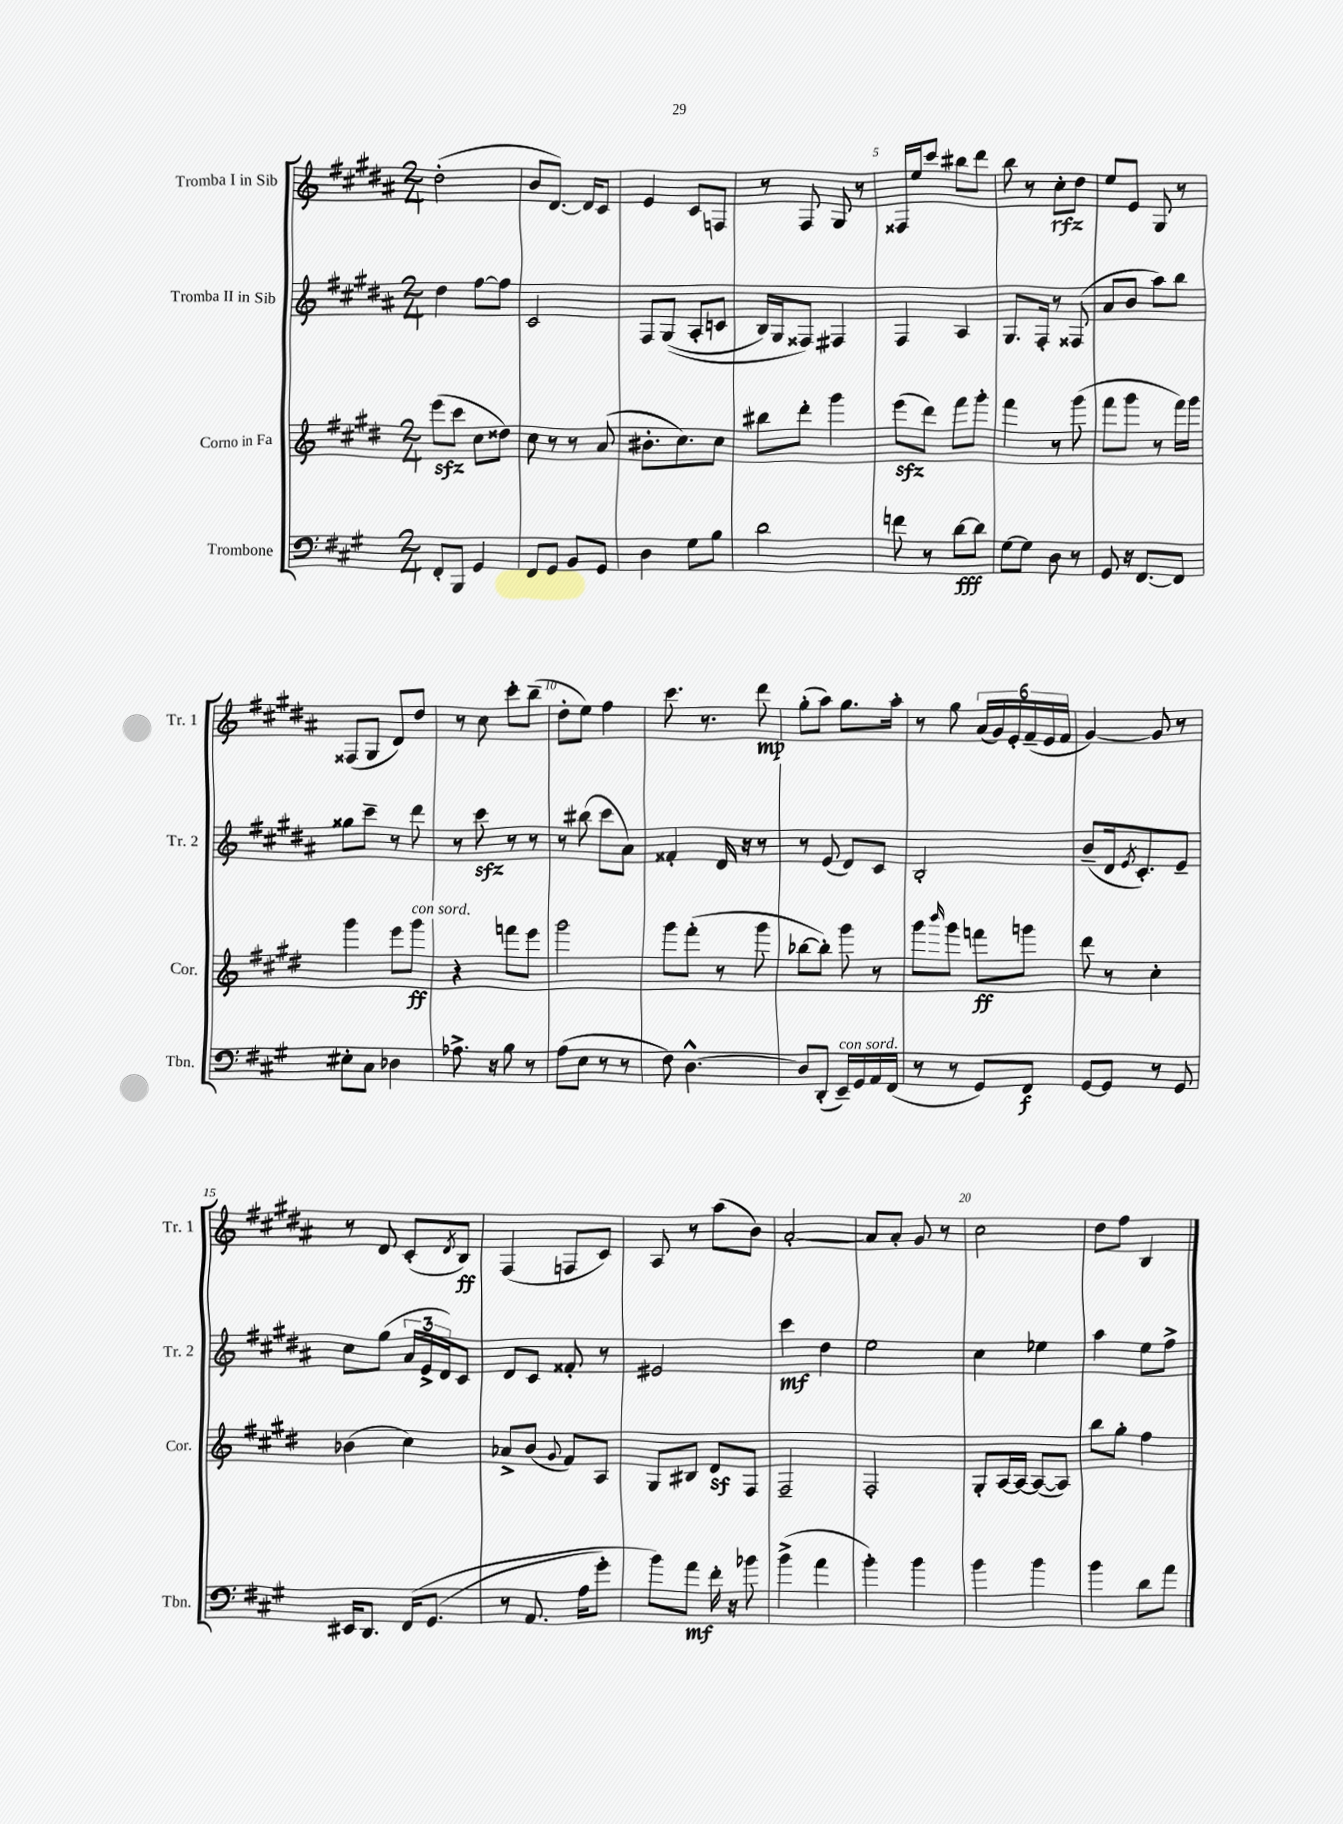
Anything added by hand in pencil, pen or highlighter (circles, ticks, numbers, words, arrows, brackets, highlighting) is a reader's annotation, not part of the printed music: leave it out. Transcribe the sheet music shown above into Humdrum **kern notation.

**kern	**kern	**kern	**kern
*staff4	*staff3	*staff2	*staff1
*clefF4	*clefG2	*clefG2	*clefG2
*k[f#c#g#]	*k[f#c#g#d#]	*k[f#c#g#d#a#]	*k[f#c#g#d#a#]
*M2/4	*M2/4	*M2/4	*M2/4
8FF#'	(8eee	4dd#	(2dd#'
8BBB	8ccc#	.	.
4GG#	8cc#	[8ff#	.
.	8dd##)	8ff#]	.
=	=	=	=
8FF#	8cc#	2c#	8b
8GG#	8r	.	[8.d#)
8BB	8r	.	.
.	.	.	16d#]
8GG#	(8a	.	8c#
=	=	=	=
4D	8.b#'	8F#	4e
.	.	&((8G#	.
.	8.cc#)	.	.
8G#	.	8A#'	8c#
8B	8cc#	8c	8F
=	=	=	=
2d	8bb#	16B)	8r
.	.	16G#	.
.	8ddd#'	8F##&)	8F#
.	4ggg#	4F#	8G#
.	.	.	8r
=	=	=	=
8f	(8eee	4F#	16F##
.	.	.	16ee
8r	8ddd#)	.	8ccc#
[8d	8fff#	4A#	8bb#
8d]	8ggg#'	.	8ddd#
=	=	=	=
[8G#	4fff#	8.G#	8bb
8G#]	.	.	8r
.	.	16F#'	.
8D	8r	8r	8cc#'
8r	(8ggg#	(8F##	8dd#
=	=	=	=
8GG#	8fff#	8a#	8ee
16r	8ggg#	8b	8e
[8.FF#	.	.	.
.	8r	8aa#)	8G#
8FF#]	16fff#)	8bb	8r
.	16ggg#	.	.
=	=	=	=
8E#'	4ggg#	8gg##	(8F##
8C#	.	8ccc#~	8G#
4D-	8eee	8r	8d#)
.	8ggg#	8ddd#	8dd#
=	=	=	=
8.A-^	4r	8r	8r
.	.	8ccc#	8cc#
16r	.	.	.
8B	8fff	8r	8ccc#'
8r	8eee	8r	(8bb~
=	=	=	=
(8A	2ggg#	8r	8dd#'
8E	.	(8bb#	8ee)
8r	.	8ccc#	4ff#
8r	.	8a#)	.
=	=	=	=
8F#)	8ggg#	4f##'	8.ccc#
[4.D^^	(8fff#'	.	.
.	.	.	8.r
.	8r	16d#	.
.	.	16r	.
.	8ggg#	8r	8ddd#
=	=	=	=
8D]	[8bb-	8r	(8gg#'
(8DD'	8bb-'])	(8e	8aa#)
16EE~)	8ggg#	8d#)	8.gg#
16GG#	.	.	.
16AA	8r	8c#	.
(16FF#	.	.	16aa#'
=	=	=	=
8r	8ggg#	2B'	8r
.	16qqbbb	.	.
8r	8ggg#	.	8gg#
8GG#)	8fff	.	(24a#
.	.	.	24g#)
.	.	.	24e'
8FF#	8ggg	.	(24f#~
.	.	.	24e
.	.	.	24f#
=	=	=	=
[8GG#	8ddd#	(8b~	[4g#)
8GG#]	8r	16d#	.
.	.	8qe	.
.	.	8.c#')	.
8r	4cc#'	.	8g#]
8GG#	.	8e~	8r
=	=	=	=
16EE#	(4b-	8cc#	8r
8.DD	.	.	.
.	.	(8gg#	8d#
&(16FF#	4cc#)	24a#	(8c#'
.	.	24e^	.
(8.GG#	.	.	.
.	.	24d#)	.
.	.	.	8qd#
.	.	8c#	8B)
=	=	=	=
8r	8a-^	8d#	(4F#
8.AA	(8b	8c#	.
.	8qqg#	.	.
.	8f#)	8f##'	8F
16A	.	.	.
8g#')	8A	8r	8c#)
=	=	=	=
8b&)	8G#	2e#	8A#
8a	8B#	.	8r
16f#'	8d#	.	(8aa#
16r	.	.	.
8b-	8F#	.	8b)
=	=	=	=
(4b^	2F#~	4ccc#	[2a#'
4a	.	4dd#	.
=	=	=	=
4b')	2F#'	2ee	8a#]
.	.	.	8a#'
4b	.	.	8g#
.	.	.	8r
=	=	=	=
4b	8G#'	4cc#	2cc#
.	[16A	.	.
.	16A_	.	.
4b	(8A_	4ee-	.
.	8A])	.	.
=	=	=	=
4b	8bb	4aa#	8dd#
.	8gg#'	.	8ff#
8d	4ff#	8ee	4B
8a	.	8ff#^	.
==	==	==	==
*-	*-	*-	*-
